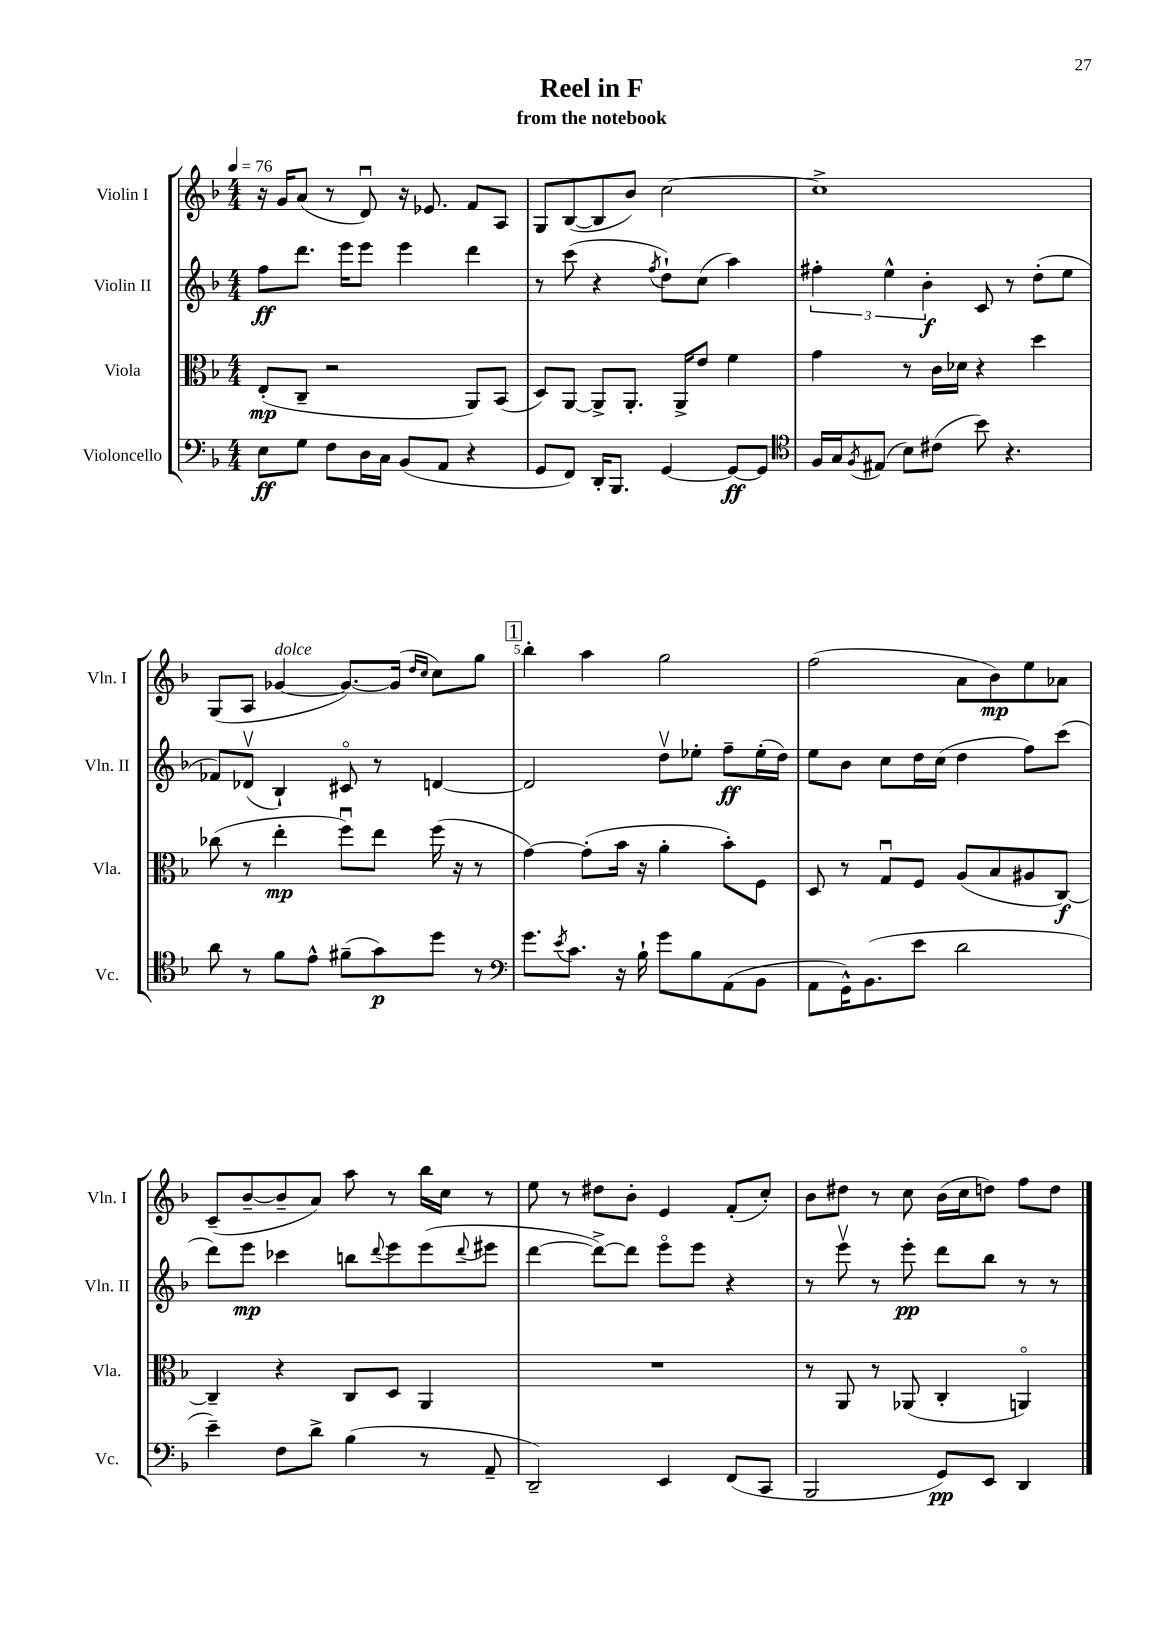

**kern	**dynam	**kern	**dynam	**kern	**dynam	**kern	**dynam
*part4	*part4	*part3	*part3	*part2	*part2	*part1	*part1
*staff4	*staff4	*staff3	*staff3	*staff2	*staff2	*staff1	*staff1
*I"Violoncello	*	*I"Viola	*	*I"Violin II	*	*I"Violin I	*
*I'Vc.	*	*I'Vla.	*	*I'Vln. II	*	*I'Vln. I	*
*clefF4	*	*clefC3	*	*clefG2	*	*clefG2	*
*k[b-]	*	*k[b-]	*	*k[b-]	*	*k[b-]	*
*M4/4	*	*M4/4	*	*M4/4	*	*M4/4	*
*MM76	*	*MM76	*	*MM76	*	*MM76	*
=1	=1	=1	=1	=1	=1	=1	=1
8E\L	ff	(8E'/L	mp	8ff\L	ff	16r	.
.	.	.	.	.	.	16g/KL	.
8G\J	.	8C~/J	.	8.ddd\J	.	(8a/J	.
8F\L	.	2r	.	.	.	8r	.
.	.	.	.	16eee\KL	.	.	.
16D\L	.	.	.	8eee\J	.	8du/)	.
16C\JJ	.	.	.	.	.	.	.
(8BB-/L	.	.	.	4eee\	.	16r	.
.	.	.	.	.	.	8.e-X/	.
8AA/J	.	.	.	.	.	.	.
4r	.	8AA/L)	.	4ddd\	.	8f/L	.
.	.	(8BB-/J	.	.	.	8A/J	.
=2	=2	=2	=2	=2	=2	=2	=2
8GG/L	.	8D/L)	.	8r	.	8G/L	.
8FF/J)	.	[8AA/J	.	(8ccc\	.	([8B-/	.
16DD'/KL	.	8AA^/L]	.	4r	.	8B-/]	.
8.BBB-/J	.	.	.	.	.	.	.
.	.	8.AA'/J	.	.	.	8b-/J)	.
.	.	.	.	8qff/	.	.	.
[4GG/	.	.	.	8dd`\L)	.	[2cc\	.
.	.	16AA^/KL	.	.	.	.	.
.	.	8e/J	.	(8cc\J	.	.	.
8GG/L_	ff	4f\	.	4aa\)	.	.	.
8GG/J]	.	.	.	.	.	.	.
=3	=3	=3	=3	=3	=3	=3	=3
*clefC4	*	*	*	*	*	*	*
16F/LL	.	4g\	.	6ff#X'\	.	1cc^]	.
16G/J	.	.	.	.	.	.	.
8qF/	.	.	.	.	.	.	.
(8E#X/J	.	.	.	.	.	.	.
.	.	.	.	6ee^^\	.	.	.
8B-\L)	.	8r	.	.	.	.	.
.	.	.	.	6b-'\	f	.	.
(8c#X\J	.	16c\LL	.	.	.	.	.
.	.	16d-X\JJ	.	.	.	.	.
8b-\)	.	4r	.	8c/	.	.	.
4.r	.	.	.	8r	.	.	.
.	.	4dd\	.	(8dd'\L	.	.	.
.	.	.	.	8ee\J	.	.	.
!!LO:LB:g=z
=4	=4	=4	=4	=4	=4	=4	=4
8a\	.	(8cc-X\	.	8f-X/L)	.	(8G/L	.
8r	.	8r	.	(8d-Xv/J	.	8A/J	.
!	!	!	!	!	!	!LO:TX:a:i:t=dolce	!
8f\L	.	4ee'\	mp	4B-`/)	.	[4g-X/	.
8e^^\J	.	.	.	.	.	.	.
(8f#X~\L	.	8ffu\L)	.	8c#X/	.	8.g-/L_)	.
8g\)	p	8ee\J	.	8r	.	.	.
.	.	.	.	.	.	(16g-/Jk]	.
.	.	.	.	.	.	16qqdd/LL	.
.	.	.	.	.	.	16qqcc/JJ	.
8dd\J	.	(16ff\	.	[4dn/	.	8cc\L)	.
.	.	16r	.	.	.	.	.
8r	.	8r	.	.	.	8gg\J	.
!!LO:REH:place=s1:t=1
=5	=5	=5	=5	=5	=5	=5	=5
*clefF4	*	*	*	*	*	*	*
8.g\L	.	[4g\)	.	2d/]	.	4bb-'\	.
8qe/	.	.	.	.	.	.	.
8.c\J	.	.	.	.	.	.	.
.	.	(8g'\L]	.	.	.	4aa\	.
16r	.	16b-\Jk	.	.	.	.	.
16B-`\	.	16r	.	.	.	.	.
8g\L	.	4a'\	.	8ddv\L	.	2gg\	.
8B-\	.	.	.	8ee-X'\J	.	.	.
(8AA\	.	8b-'\L)	.	8ff~\L	ff	.	.
8BB-\J	.	8F\J	.	(16ee-'\L	.	.	.
.	.	.	.	16dd\JJ)	.	.	.
=6	=6	=6	=6	=6	=6	=6	=6
8AA\L	.	8D/	.	8ee\L	.	(2ff\	.
16GG^^\K)	.	8r	.	8b-\J	.	.	.
(8.BB-\	.	.	.	.	.	.	.
.	.	8Gu/L	.	8cc\L	.	.	.
8e\J	.	8F/J	.	16dd\L	.	.	.
.	.	.	.	(16cc\JJ	.	.	.
2d\	.	(8A/L	.	4dd\	.	8a\L	.
.	.	8B-/	.	.	.	8b-\)	mp
.	.	8A#X/	.	8ff\L)	.	8ee\	.
.	.	[8C/J)	f	(8ccc\J	.	8a-X\J	.
!!LO:LB:g=z
=7	=7	=7	=7	=7	=7	=7	=7
4e~\)	.	4C~/]	.	8ddd\L)	.	(8c~/L	.
.	.	.	.	8eee\J	mp	[8b-~/	.
8F\L	.	4r	.	4ccc-X\	.	8b-~/]	.
8d^\J	.	.	.	.	.	8a/J)	.
(4B-\	.	8C/L	.	8bbn\L	.	8aa\	.
.	.	.	.	8qqddd/	.	.	.
.	.	8D/J	.	8eee\	.	8r	.
8r	.	4AA/	.	(8eee\	.	16bb-\LL	.
.	.	.	.	.	.	16cc\JJ	.
.	.	.	.	8qqddd/	.	.	.
8AA~/	.	.	.	8eee#X\J	.	8r	.
=8	=8	=8	=8	=8	=8	=8	=8
2DD~/)	.	1r	.	[4ddd\	.	8ee\	.
.	.	.	.	.	.	8r	.
.	.	.	.	8ddd^\L_)	.	8dd#X\L	.
.	.	.	.	8ddd\J]	.	8b-'\J	.
4EE/	.	.	.	8eee\L	.	4e/	.
.	.	.	.	8eee\J	.	.	.
(8FF/L	.	.	.	4r	.	(8f'/L	.
8CC/J	.	.	.	.	.	8cc'/J)	.
=9	=9	=9	=9	=9	=9	=9	=9
2BBB-/	.	8r	.	8r	.	8b-\L	.
.	.	8AA/	.	8eeev\	.	8dd#X\J	.
.	.	8r	.	8r	.	8r	.
.	.	(8AA-X/	.	8eee'\	pp	8cc\	.
8GG/L)	pp	4C'/	.	8ddd\L	.	(16b-\LL	.
.	.	.	.	.	.	16cc\J	.
8EE/J	.	.	.	8bb-\J	.	8ddn\J)	.
4DD/	.	4AAn/)	.	8r	.	8ff\L	.
.	.	.	.	8r	.	8dd\J	.
==	==	==	==	==	==	==	==
*-	*-	*-	*-	*-	*-	*-	*-
